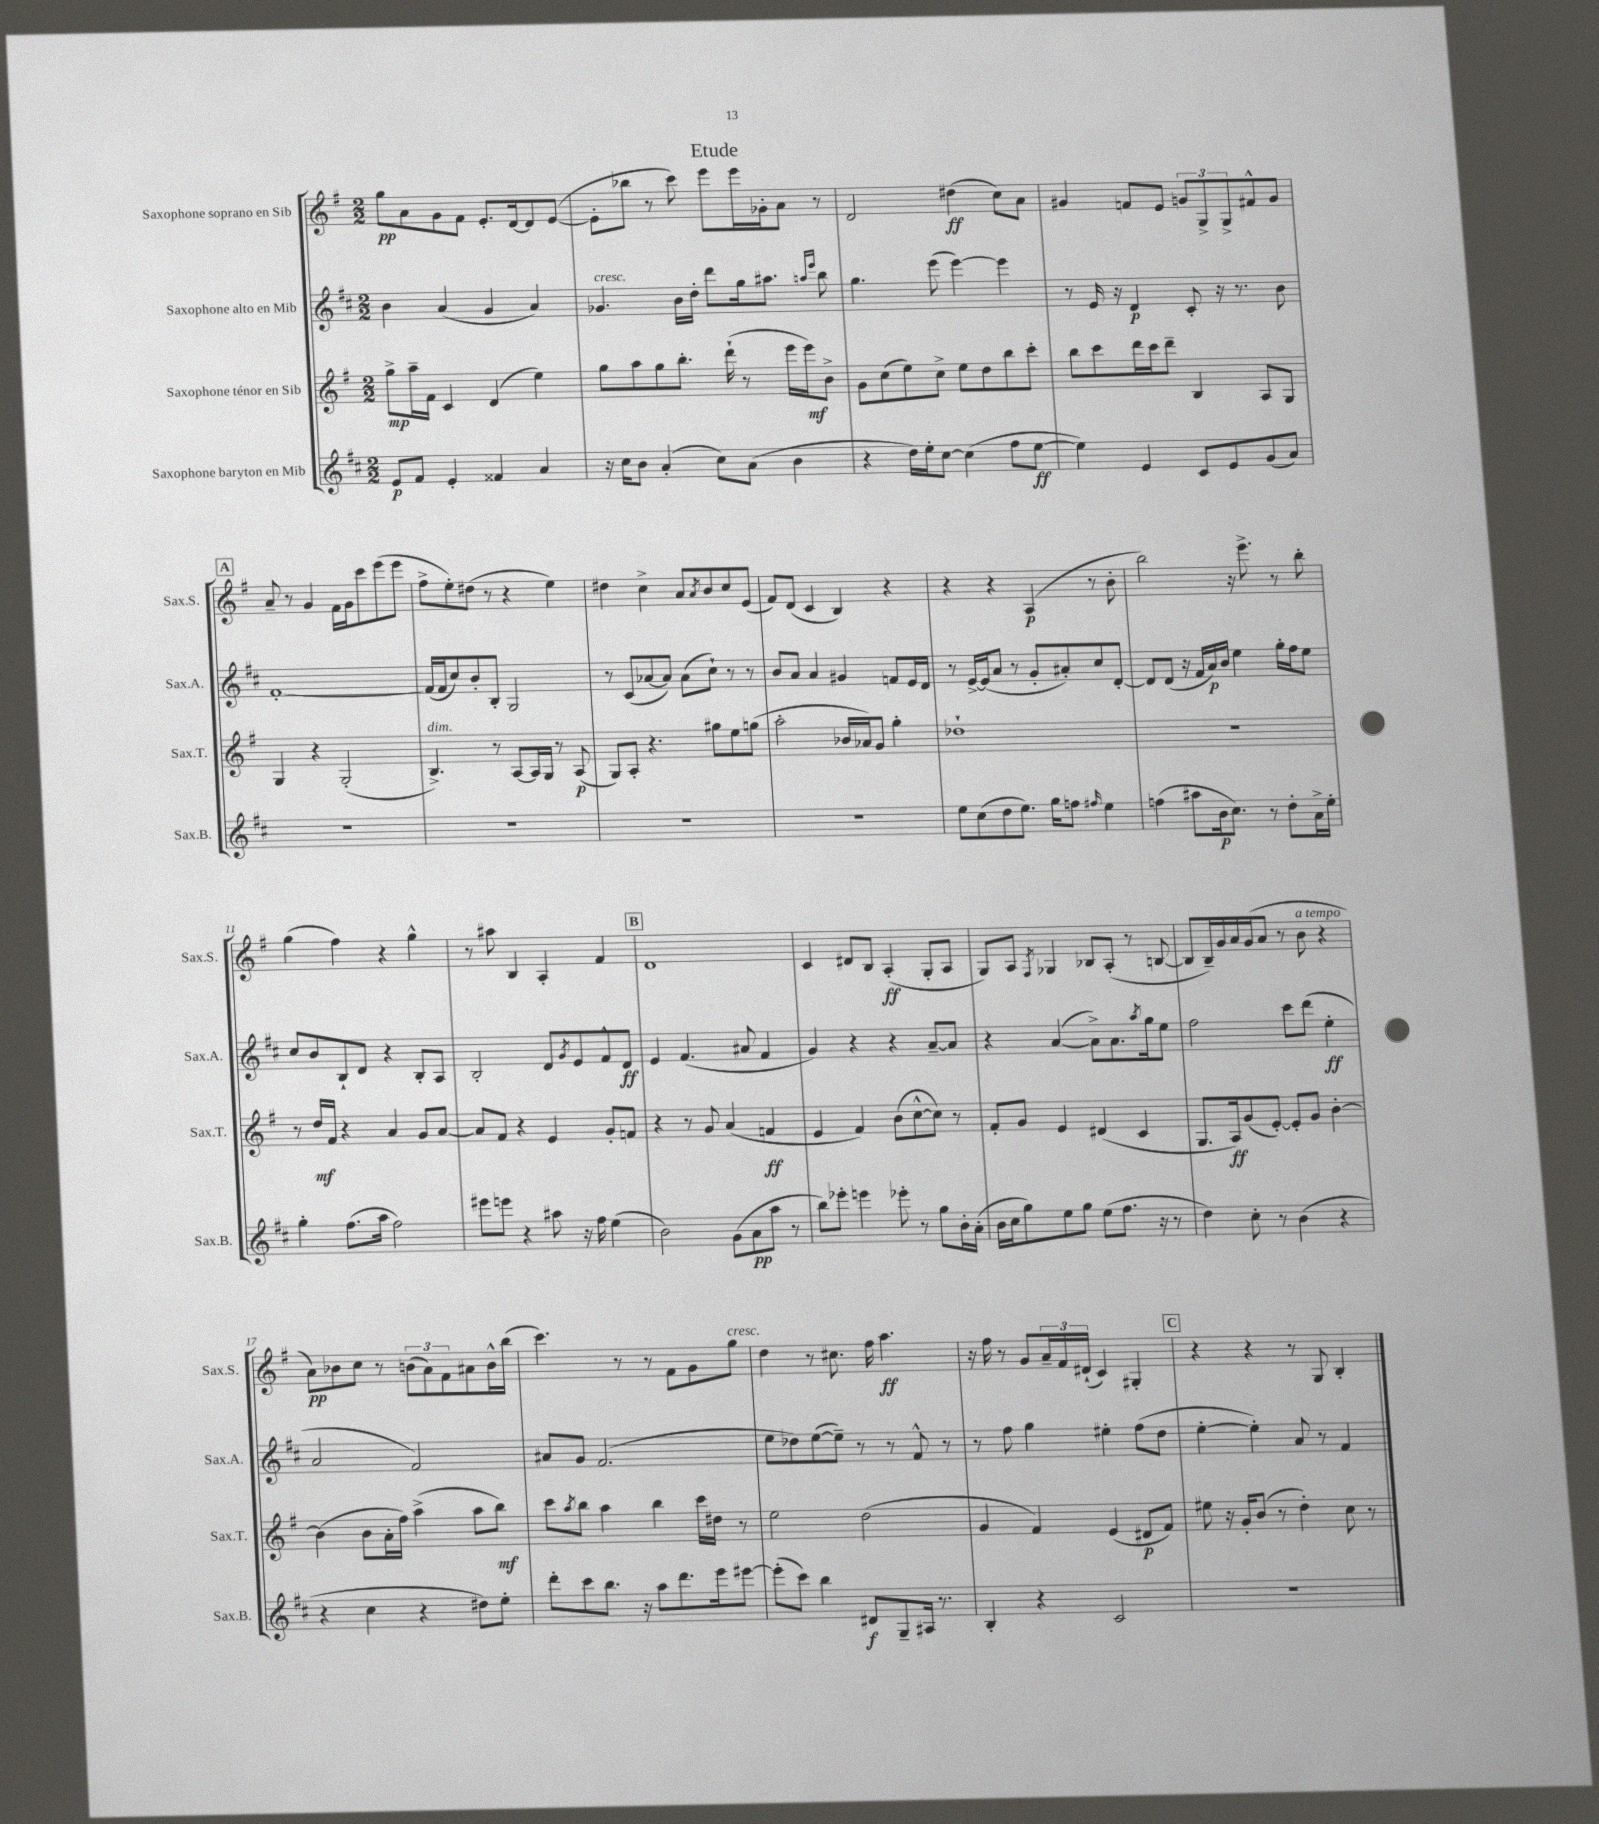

**kern	**kern	**kern	**kern
*staff4	*staff3	*staff2	*staff1
*clefG2	*clefG2	*clefG2	*clefG2
*k[f#c#]	*k[f#]	*k[f#c#]	*k[f#]
*M2/2	*M2/2	*M2/2	*M2/2
8e/L	8gg^\L	4b\	8gg\L
8f#/J	16aa~\L	.	8a\
.	16f#\JJ	.	.
4e'/	4c/	(4a/	8g\
.	.	.	8f#\J
4f##/	(4d/	4g/	8.e'/L
.	.	.	[16d/k
4a/	4ee\)	4a/)	8d/]
.	.	.	([8e/J
=	=	=	=
16r	8gg\L	4.g-/	8e'\]L
16cc#\LK	.	.	.
8b\J	8aa\	.	8bb-\J
(4a'/	8gg\	.	8r
.	8.bb'\J	16b\LL	8ccc\)
.	.	16dd'\JJ	.
8cc#\L)	.	8ddd\L	8eee\L
.	(16ddd`\	.	.
(8a\J	8r	16gg\k	16eee\L
.	.	8.aa#\J	16g-'\J
4b\	16eee\LL	.	8a\J
.	16eee\J)	.	.
.	.	16qqaa/LL	.
.	.	16qqeee/JJ	.
.	8b^\J	8bb\	8r
=	=	=	=
4r	8g\L	4.gg\	2d/
.	(8cc\	.	.
16dd\LL)	8ee\)	.	.
16ee'\J	.	.	.
[8cc#\J	8cc^\J	(8eee\	.
(4cc#\]	8ee\L	[4eee\)	(4dd#\
.	8dd\	.	.
8ff#\L	8bb\	4eee\]	8cc\L)
[8ee\J	8ccc'\J	.	8a\J
=	=	=	=
4ee\])	8bb\L	8r	4g#/
.	8ccc\	16e/	.
.	.	16r	.
4e/	16ddd\L	4d/	8f/L
.	16ccc\J	.	.
.	8ddd~\J	.	8e/J
8c#/L	4B/	8c#'/	12g/L
.	.	.	12G^/
8e/	.	16r	.
.	.	.	12G^/
.	.	8.r	.
(8g/	8A/L	.	8f#^^/
8a/J)	8G/J	8b\	8g/J
=	=	=	=
1r	4G/	[1f#'	8a~/
.	.	.	8r
.	4r	.	4g/
.	(2G'/	.	16f#\LL
.	.	.	16g\J
.	.	.	8ccc\
.	.	.	(8eee\
.	.	.	8eee\J
=	=	=	=
1r	4.B^/)	(16f#/]LL	8ff#^\L
.	.	16f#/J	.
.	.	8cc#/)	8ee'\)
.	.	8b'/	(8dd#\J
.	8r	8B'/J	8r
.	[8A/L	2G/	4r
.	16A/]L	.	.
.	16G/JJ	.	.
.	8r	.	4ee\)
.	(8A/	.	.
=	=	=	=
1r	8G/L)	8r	4dd#\
.	8A'/J	(8c#/L	.
.	4.r	[8a-/	4cc^\
.	.	8a-/]J)	.
.	.	(8a-\L	8a/L
.	.	.	8qa/
.	8gg#\L	8cc#`\J)	8b/
.	8ee\	8r	8cc/
.	(8gg\J	8r	(8e/J
=	=	=	=
1r	2aa'\	8b/L	8f#/L)
.	.	8a/J	(8d/J
.	.	4a/	4c/
.	16b-/LL	4g#/	4B/)
.	16a-/J)	.	.
.	8g/J	.	.
.	4gg'\	8f/L	4r
.	.	16e/L	.
.	.	16d/JJ	.
=	=	=	=
8ee\L	1dd-`	8r	4r
(8cc#\	.	[16e^/LL	.
.	.	(16e/]J	.
8dd\	.	8a/J	4r
8.ee\J)	.	8r	.
.	.	8g'/L	(4A/
16gg\LK	.	.	.
8ff\J	.	8a#'/)	.
16qqff#/	.	.	.
4ee\	.	8cc#/	8r
.	.	[8d'/J	8b'\
=	=	=	=
(4ff\	1r	8d/]L	2bb\)
.	.	(8d/J	.
8aa#\L	.	16r	.
.	.	16f#/LL	.
16b\k	.	16a/)	.
8.cc#\J)	.	16b/JJ	.
.	.	4ee\	16r
.	.	.	8.eee^\
8r	.	.	.
8dd'\L	.	16gg'\LL	8r
.	.	16ff#\J	.
16a^\L	.	8ee\J	8bb'\
16ee'\JJ	.	.	.
=	=	=	=
4gg'\	8r	8cc#/L	(4gg\
.	16dd/LL	8b/	.
.	16f#/JJ	.	.
(8.ff#\L	4r	8B`/	4ff#\)
.	.	8d/J	.
16aa\Jk	.	.	.
2ff#\)	4a/	4r	4r
.	8g/L	8B'/L	4gg^^\
.	[8a/J	8A/J	.
=	=	=	=
8eee#\L	8a/]L	2B'/	8r
8eee\J	8f#/J	.	8aa#\
4r	4r	.	4B/
8aa#\	4e/	8d/L	4A'/
.	.	8qg/	.
16r	.	8e/	.
16ff#\	.	.	.
(4ee\	8g'/L	8f#^^/	4f#/
.	8f/J	8d/J	.
=	=	=	=
2b\)	4r	4e/	1d
.	8r	(4.f#/	.
.	8g/	.	.
(8g\L	(4a/	.	.
8a\	.	8a#/	.
8aa\J	4f/	4f#/	.
8r	.	.	.
=	=	=	=
8bb\L)	4e/	4g/)	4c/
8eee-'\J	.	.	.
4eee\	4f#/)	4r	8d#/L
.	.	.	8B/J
8eee-'\	(8b\L	4r	(4A'/
8r	[8cc^^\	.	.
8gg\L	8cc\]J)	[8a~/L	8G'/L
16b'\L	8r	8a/]J	8A/J
(16a'\JJ	.	.	.
=	=	=	=
16b\LL	8f#'/L	4r	8G/L)
16cc#\J	.	.	.
8gg\)	8g/J	.	8A/J
.	.	.	8qF#/
8ee\	4e/	([4a/	4G-/
8gg\J	.	.	.
(8ee\L	(4d#/	8a^\]L)	8B-/L
8.ff#\J	.	8.a\	(8A'/J
.	4c/	.	8r
.	.	8qaa/	.
16r	.	16gg\k	.
8r	.	8ee\J	[8B/
=	=	=	=
4dd\)	8.G/L	2ff#\	8B/]L
.	.	.	16B~/L)
.	16A/k)	.	16g/
8cc#'\	(8g/	.	16a/
.	.	.	(16g/J
8r	[8e'/J)	.	8a/J
(4b\	8e'/]L	8ccc#\L	8r
.	8g/J	(8ddd\J	8b\
4r	[4b'\	4ee'\	4r
=	=	=	=
4r	(4b\]	2a/	8a\L)
.	.	.	8b-\
4cc#\	8b\L	.	8cc\J
.	16a'\L	.	8r
.	16ff#\JJ)	.	.
4r	(4aa^\	2f#/)	(12b\L
.	.	.	12a\)
.	.	.	12f#\
8dd#\L)	8aa\L	.	8a#\
8ee'\J	8bb\J)	.	16b^^\L
.	.	.	(16bb\JJ
=	=	=	=
8ddd'\L	8ccc\L	8a#/L	4.ccc\)
.	8qaa/	.	.
8ccc#\	8bb\J	8g/J	.
8.bb\J	4aa\	(2.f#/	.
.	.	.	8r
16r	.	.	.
8aa\L	4bb\	.	8r
8.ddd\	.	.	8f#\L
.	16ccc\LL	.	8g\
16eee\k	16dd#\JJ	.	.
[8eee#\J	8r	.	8gg\J
=	=	=	=
(8eee#'\]L	2ee\	8ee\L	4dd\
8ccc#\J)	.	8dd-\)	.
4bb\	.	([8ee\	8r
.	.	8ee~\]J)	8.cc#\
8d#/L	(2dd\	8r	.
.	.	.	16ff#\
8G~/	.	8r	4.aa\
16A#/Jk	.	8f#^^/	.
8.r	.	.	.
.	.	8r	.
=	=	=	=
4B'/	4g/	8r	16r
.	.	.	16ff#\
.	.	8ff#\	8r
4r	4f#/)	4gg\	8g/L
.	.	.	24a~/L
.	.	.	24f#/
.	.	.	(24d#`/JJ
2c#/	(4e/	4ee#'\	4c/)
.	8d#/L	(8ff#\L	4G#'/
.	8f#/J)	8dd\J	.
=	=	=	=
1r	8ee#\	[4ee'\	4r
.	16r	.	.
.	16g'/LK	.	.
.	(8b/J	4ee'\])	4r
.	8r	.	.
.	4dd'\)	8a/	8r
.	.	8r	8G/
.	8cc\	4f#/	4B'/
.	8r	.	.
==	==	==	==
*-	*-	*-	*-
